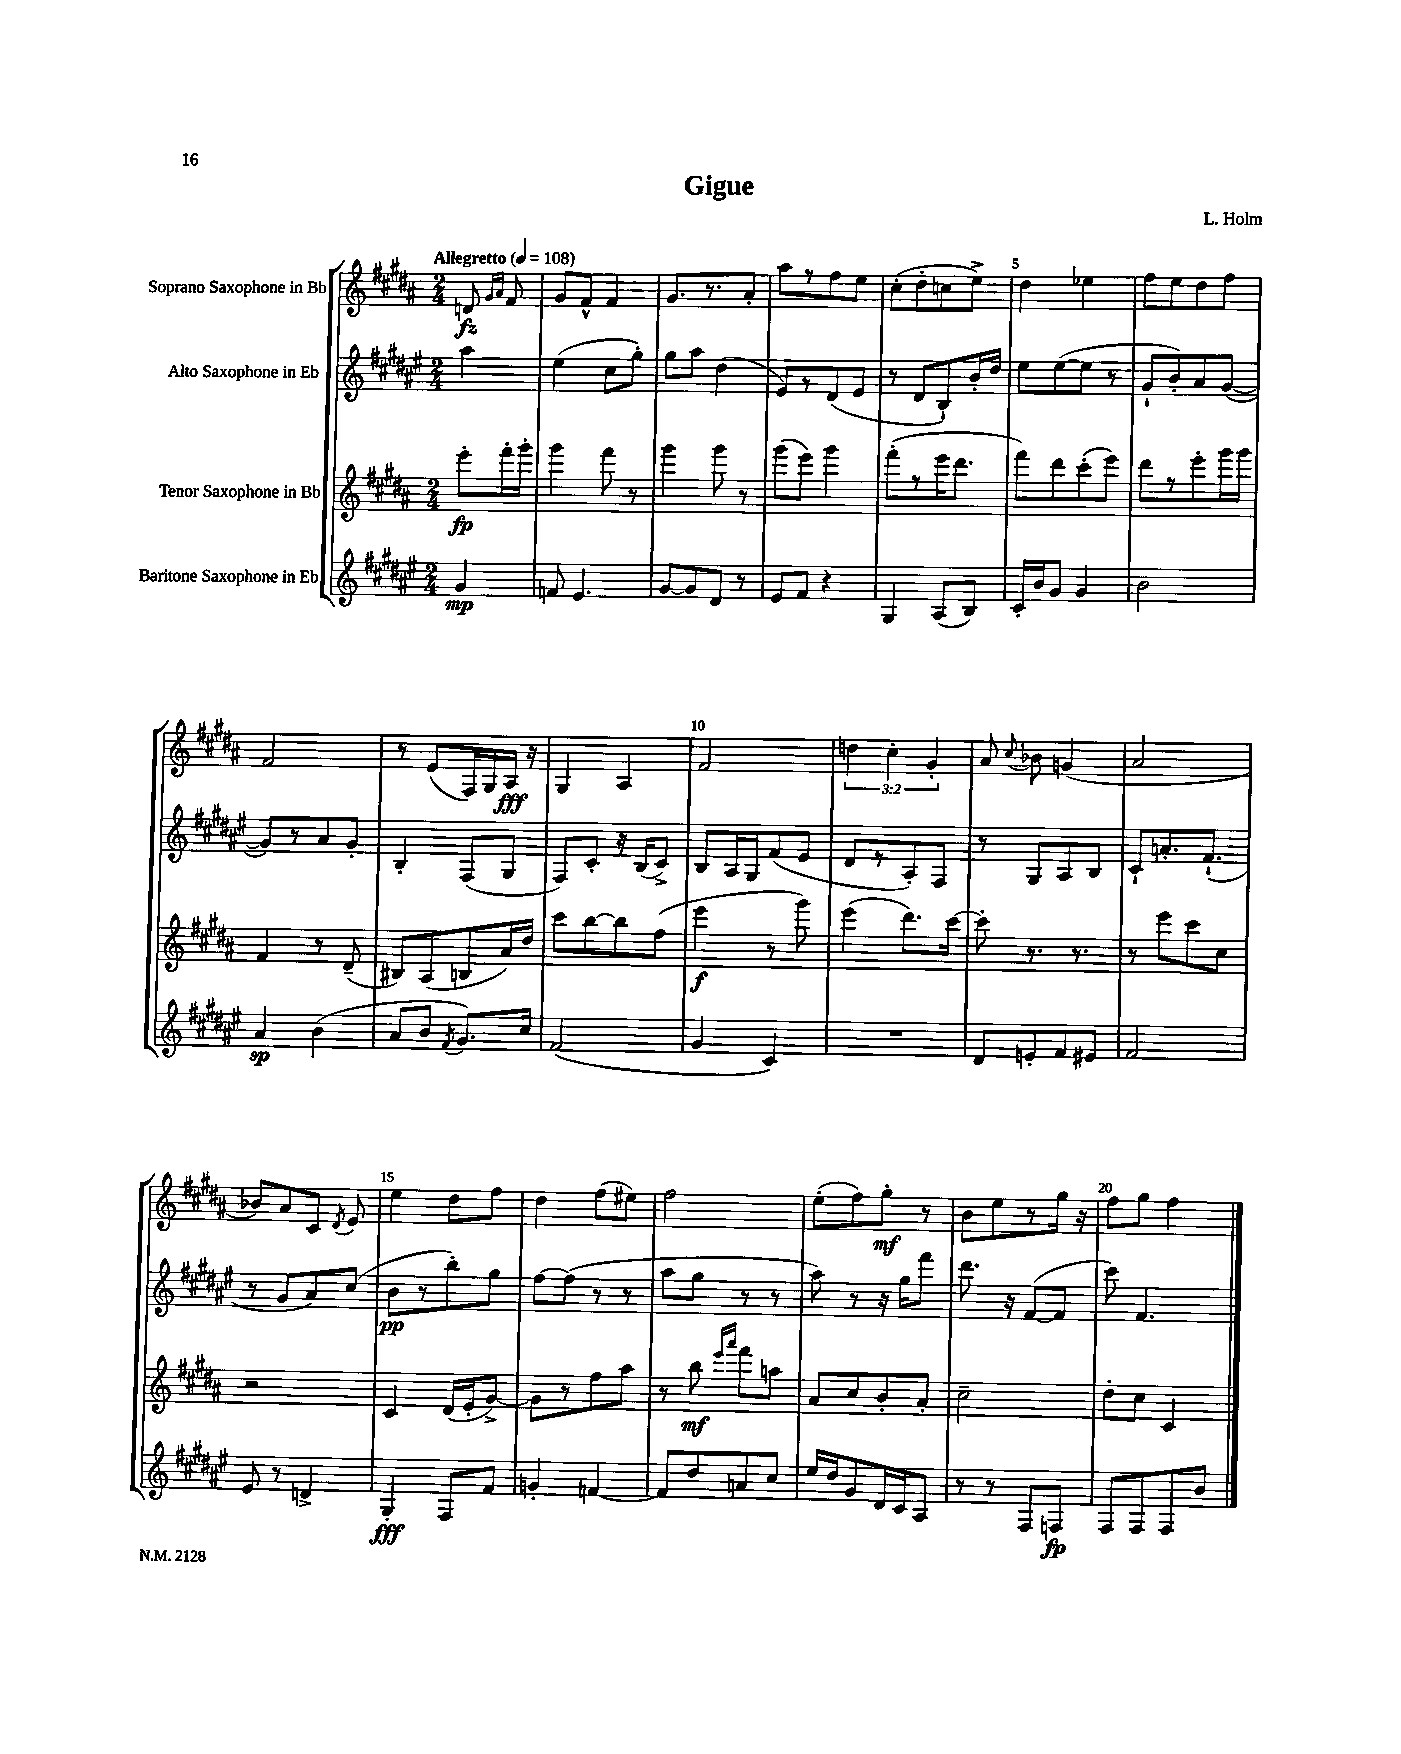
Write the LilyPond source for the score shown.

\header { title = "Gigue" composer = "L. Holm" }
<<
\new StaffGroup <<
\new Staff = "s0" \with { instrumentName = "Soprano Saxophone in Bb" } {
    \clef treble \key b \major \numericTimeSignature \time 2/4 \override Staff.TupletNumber.text = #tuplet-number::calc-fraction-text \partial 4 \tempo "Allegretto" 4 = 108
    \autoBeamOff d'8\fz \grace { gis'16[ ais'16] } fis'8 |
    gis'8[ fis'8]-^ fis'4 |
    gis'8.[ r8. ais'8]-. |
    ais''8[ r8 fis''8 e''8] |
    cis''8[-.( dis''8-. c''8 e''8]->) |
    dis''4 ees''4 |
    fis''8[ e''8 dis''8 fis''8] |
    fis'2 |
    r8 e'8[( fis16) gis16 ais16]\fff r16 |
    gis4 ais4 |
    fis'2 |
    \tuplet 3/2 { d''4 cis''4-. gis'4-. } |
    ais'8 \appoggiatura { cis''8 } bes'8 g'4( |
    ais'2 |
    bes'8[) ais'8 cis'8] \acciaccatura { dis'8 } e'8 |
    e''4 dis''8[ fis''8] |
    dis''4 fis''8[( eis''8]) |
    fis''2 |
    e''8[-.( fis''8) gis''8]-.\mf r8 |
    b'8[ e''8 r8 gis''16] r16 |
    fis''8[ gis''8] fis''4 \bar "|." |
}
\new Staff = "s1" \with { instrumentName = "Alto Saxophone in Eb" } {
    \clef treble \key fis \major \numericTimeSignature \time 2/4 \partial 4
    \autoBeamOff ais''4 |
    eis''4( cis''8[ gis''8]-.) |
    gis''8[ ais''8] dis''4( |
    eis'8[) r8 dis'8( eis'8] |
    r8 dis'8[ b8-!) b'16-. dis''16] |
    eis''8[ eis''8~( eis''8] r8 |
    gis'8[-! b'8-.) ais'8 gis'8]~( |
    gis'8[) r8 ais'8 gis'8]-. |
    b4-. fis8[( gis8] |
    fis8[) cis'8]-. r16 b16[( cis'8]->) |
    b8[ ais16 gis16 fis'8( eis'8] |
    dis'8[ r8 ais8-.) fis8] |
    r8 gis8[ ais8 b8] |
    cis'8[-! a'8.-. fis'8.]-!( |
    r8 gis'8[ ais'8) cis''8]( |
    b'8[\pp r8 b''8-.) gis''8] |
    fis''8[~ fis''8]( r8 r8 |
    ais''8[ gis''8] r8 r8 |
    ais''8) r8 r16 gis''16[ fis'''8] |
    dis'''8. r16 fis'8[~( fis'8] |
    cis'''8) fis'4. \bar "|." |
}
\new Staff = "s2" \with { instrumentName = "Tenor Saxophone in Bb" } {
    \clef treble \key b \major \numericTimeSignature \time 2/4 \partial 4
    \autoBeamOff e'''8[-.\fp fis'''16-. gis'''16]-. |
    gis'''4 fis'''8 r8 |
    gis'''4 gis'''8 r8 |
    gis'''8[( e'''8]) gis'''4 |
    fis'''8[-.( r8 e'''16 dis'''8.] |
    fis'''8[) dis'''8 cis'''8-.( e'''8]) |
    dis'''8[ r8 e'''8-. gis'''16 gis'''16] |
    fis'4 r8 dis'8--( |
    bis8[) ais8( b8 ais'16) dis''16] |
    cis'''8[ b''8~ b''8 fis''8]( |
    e'''4\f r8 gis'''8) |
    e'''4( dis'''8.[) cis'''16]~ |
    cis'''8-. r8. r8. |
    r8 e'''8[ cis'''8 cis''8] |
    r2 |
    cis'4 dis'16[( e'16-. gis'8]~->) |
    gis'8[ r8 fis''8 ais''8] |
    r8 b''8\mf \grace { e'''16[ ais'''16] } fis'''8[ a''8] |
    ais'8[ cis''8 b'8-. ais'8]-. |
    cis''2-- |
    dis''8[-. cis''8] cis'4 \bar "|." |
}
\new Staff = "s3" \with { instrumentName = "Baritone Saxophone in Eb" } {
    \clef treble \key fis \major \numericTimeSignature \time 2/4 \partial 4
    \autoBeamOff gis'4\mp |
    f'8 eis'4. |
    gis'8[~ gis'8 dis'8] r8 |
    eis'8[ fis'8] r4 |
    gis4 ais8[( b8]) |
    cis'16[-. b'16 gis'8] gis'4 |
    b'2 |
    ais'4\sp b'4( |
    ais'8[ b'8] \acciaccatura { fis'8 } gis'8.[) cis''16] |
    fis'2( |
    gis'4 cis'4) |
    R2 |
    dis'8[ e'8-. fis'8 eis'8] |
    fis'2 |
    eis'8 r8 d'4-> |
    gis4-.\fff fis8[ fis'8] |
    g'4-. f'4~ |
    f'8[ dis''8 a'8 cis''8] |
    eis''16[ dis''16 gis'8 dis'16 cis'16 ais8] |
    r8 r8 fis8[ f8]\fp |
    fis8[ fis8 fis8 b'8] \bar "|." |
}
>>
>>
\layout { \context { \Score \override BarNumber.break-visibility = ##(#f #t #t) barNumberVisibility = #(every-nth-bar-number-visible 5) } }
